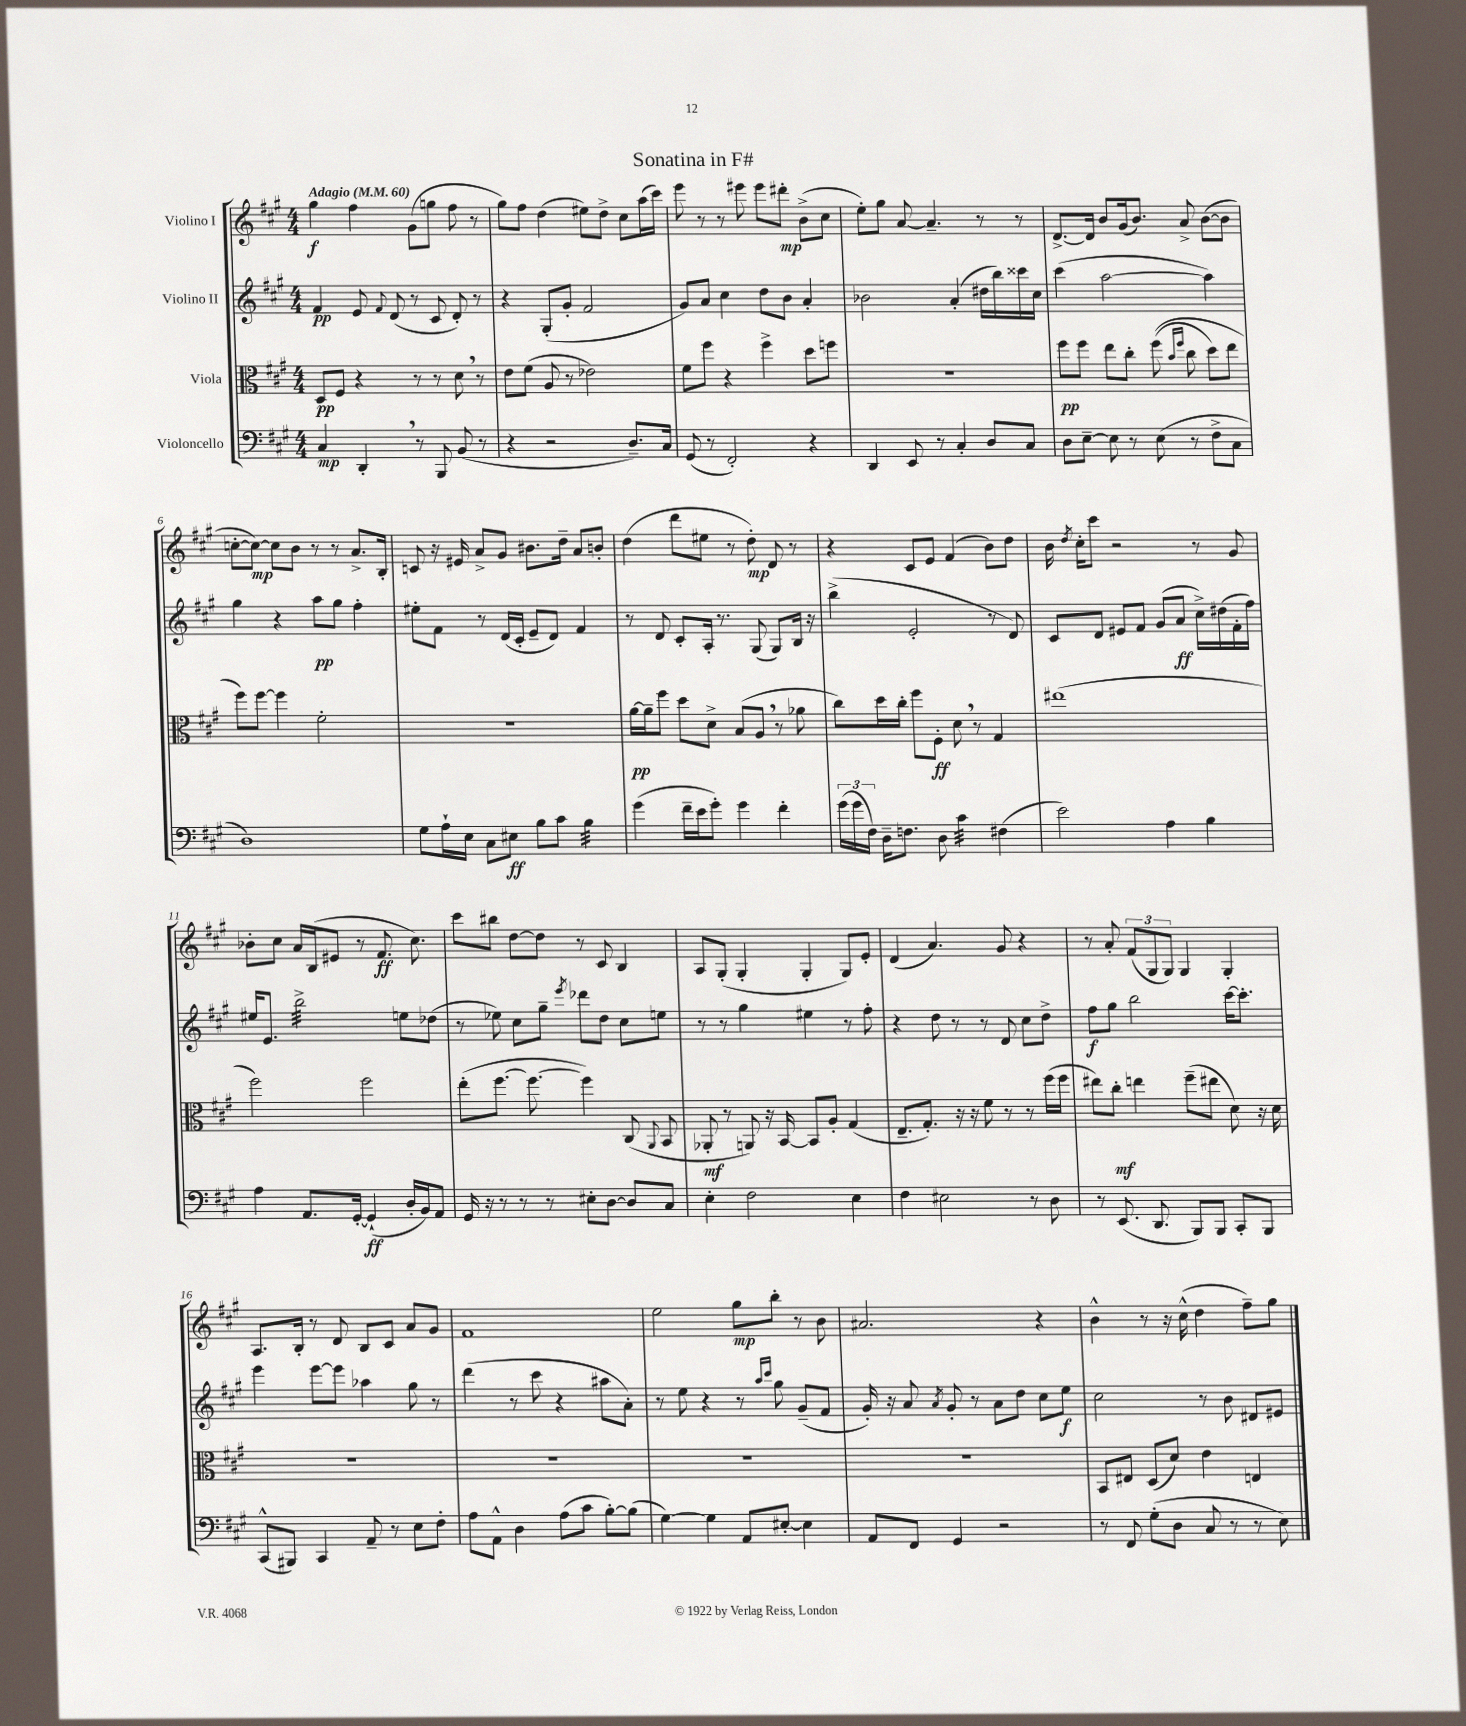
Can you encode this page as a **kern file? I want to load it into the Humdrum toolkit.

**kern	**kern	**kern	**kern
*staff4	*staff3	*staff2	*staff1
*clefF4	*clefC3	*clefG2	*clefG2
*k[f#c#g#]	*k[f#c#g#]	*k[f#c#g#]	*k[f#c#g#]
*M4/4	*M4/4	*M4/4	*M4/4
*MM60	*MM60	*MM60	*MM60
4C#/	8D/L	4f#/	4gg#\
.	8F#/J	.	.
4DD'/	4r	8e/	4ff#\
.	.	8qqf#/	.
.	.	(8d/	.
8r	8r	8r	(8g#\L
8BBB/	8r	8c#/	8gg\J
(8BB/	8d\	8d'/)	8ff#\
8r	8r	8r	8r
=	=	=	=
4r	8e\L	4r	8gg#\L)
.	(8f#\J	.	8ff#\J
2r	8A/	(8G#'/L	(4dd\
.	8r	8g#'/J	.
.	2e-\)	2f#/	8ee#\L)
.	.	.	8dd^\J
8.D~/L)	.	.	8cc#\L
.	.	.	(16aa\L
16C#/Jk	.	.	16ccc#\JJ)
=	=	=	=
(8GG#/	8f#\L	8g#/L)	8eee\
8r	8ff#\J	8a/J	8r
2FF#'/)	4r	4cc#\	8r
.	.	.	8eee#\
.	4ff#^\	8dd\L	8eee#\L
.	.	8b\J	8ddd#'\J
4r	8dd\L	4a'/	(8b^\L
.	8ff\J	.	8cc#\J
=	=	=	=
4DD/	1r	2b-\	8ee'\L)
.	.	.	8gg#\J
8EE/	.	.	[8a/
8r	.	.	4.a~/]
4C#'/	.	(4a'/	.
8D/L	.	16dd#\LL	8r
.	.	16bb\)	.
8C#/J	.	16ccc##\	8r
.	.	16cc#\JJ	.
=	=	=	=
8D\L	8ff#\L	(4ccc#\	[8.d^/L
[8E~\J	8ff#\J	.	.
.	.	.	16d/]Jk
8E\]	8ee\L	[2aa\	8b/L
8r	8cc#'\J	.	(16g#/k
.	.	.	8.b/J)
(8E\	&((8ff#\	.	.
.	16qqb/LL	.	.
.	16qqff#/JJ	.	.
8r	8cc#\	.	8a^/
8F#^\L	8dd\L)	4aa\])	([8b\L
8C#\J	8ee\J	.	8b\]J
=	=	=	=
1D)	8ff#\L&)	4gg#\	[8cc'\L
.	[8ff#\J	.	8cc\_J)
.	4ff#\]	4r	8cc\]L
.	.	.	8b\J
.	2f#'\	8aa\L	8r
.	.	8gg#\J	8r
.	.	4ff#'\	8.a^/L
.	.	.	16B'/Jk
=	=	=	=
8G#\L	1r	8ee#'\L	8c/
16A`\L	.	8f#\J	16r
16E\JJ	.	.	16e#/
8C#\L	.	8r	8a^/L
8E#\J	.	(16d/LL	8g#/J
.	.	16c#'/JJ	.
8B\L	.	8e~/L	8.b#\L
8c#\J	.	8d/J)	.
.	.	.	16dd~\Jk
4B\	.	4f#/	8a/L
.	.	.	8b'/J
=	=	=	=
(4g#\	[16a\LL	8r	(4dd\
.	16a~\]J	.	.
.	8ff#\J	8d/	.
16f#~\LL	8dd\L	8c#'/L	8ddd\L
16e\J	.	.	.
8g#'\J)	8d^\J	16A'/Jk	8ee#\J
.	.	8.r	.
4g#\	(8B/L	.	8r
.	8A/J	(8G#/	8dd'\)
4f#'\	8r	8G#/L)	8d/
.	8a-\	16B/Jk	8r
.	.	16r	.
=	=	=	=
(24g#\LL	8cc#\L)	(4bb^\	4r
24g#\	.	.	.
24F#\JJ)	.	.	.
16D~\LK	16dd\L	.	.
8.F\J	16cc#'\JJ	.	.
.	8ff#\L	2e'/	8c#/L
8D\	8F#'\J	.	8e/J
4c#\	8d\	.	(4f#/
.	8r	.	.
(4F#\	4G#/	8r	8b\L)
.	.	8d/)	8dd\J
=	=	=	=
2e\)	(1ee#	8c#/L	16b\
.	.	.	8qdd/
.	.	.	16cc#'\LK
.	.	8d/J	8ccc#\J
.	.	8e#/L	2r
.	.	8f#/J	.
4A\	.	(8g#/L	.
.	.	8a/J	.
4B\	.	16cc#^\LL)	8r
.	.	(16dd#\	.
.	.	16f#'\	8g#/
.	.	16ff#\JJ)	.
=	=	=	=
4A\	2ff#\)	16ee#/LK	8b-'\L
.	.	8.e/J	.
.	.	.	8cc#\J
8.AA/L	.	2bb^\	16a/LL
.	.	.	(16B/J
.	.	.	8e#/J
[16GG#'/Jk	.	.	.
(4GG#`/]	2ff#\	.	8r
.	.	.	8.f#/
16D'/LL	.	8ee\L	.
16BB/J)	.	.	8.cc#\)
8AA/J	.	(8dd-\J	.
=	=	=	=
16GG#/	(8ee'\L	8r	8ccc#\L
16r	.	.	.
8r	[8.ff#\J	8ee-\)	8bb#\J
8r	.	8cc#\L	[8dd\L
.	8.ff#\_	.	.
8r	.	8gg#~\J	8dd\]J
.	.	8qeee/	.
8E#'\L	4ff#\])	8ddd-\L	8r
[8D\J	.	8dd\J	8c#/
8D/]L	(8C#/	8cc#\L	4B/
.	8qqAA/	.	.
8C#/J	8BB/	8ee\J	.
=	=	=	=
4E'\	8AA-'/	8r	8A/L
.	8r	8r	(8G#'/J
2F#\	8AA/)	4gg#\	4G#'/
.	16r	.	.
.	[16BB/	.	.
.	8BB/]L	4ee#\	4G#'/
.	8A'/J	.	.
4E\	(4G#/	8r	8G#/L)
.	.	8ff#'\	8e'/J
=	=	=	=
4F#\	8.E~/L	4r	(4d/
.	8.G#'/J)	.	.
2E#\	.	8dd\	4.a/)
.	16r	8r	.
.	16r	.	.
.	8f#\	8r	.
.	8r	8d/	8g#/
8r	8r	8cc#\L	4r
8D\	(16ff#\LL	8dd^\J	.
.	16ff#\JJ	.	.
=	=	=	=
8r	8ee#\L)	8ff#\L	8r
(8.EE/	8cc#'\J	8gg#\J	8a'/
.	4ee\	2bb\	(12f#/L
8.DD/	.	.	.
.	.	.	12G#/
.	.	.	12G#/J)
8BBB/L)	(8ff#~\L	.	4G#/
8BBB/J	8ee#\J	.	.
8CC#'/L	8d\)	[16ccc#\LK	4G#'/
.	.	8.ccc#'\]J	.
8BBB/J	16r	.	.
.	16d\	.	.
=	=	=	=
(8CC#^^/L	1r	4eee\	8.A/L
8BBB#/J)	.	.	.
.	.	.	16B'/Jk
4CC#/	.	[8eee\L	8r
.	.	8eee\]J	8d/
8AA~/	.	4aa-\	8B/L
8r	.	.	8c#/J
8E\L	.	8gg#\	8a/L
8F#'\J	.	8r	8g#/J
=	=	=	=
8A\L	1r	(4ddd\	1f#
8AA^^\J	.	.	.
4D\	.	8r	.
.	.	8ccc#\	.
(8A\L	.	4r	.
8c#\J	.	.	.
[8B'\L)	.	8aa#\L	.
(8B\]J	.	8a'\J)	.
=	=	=	=
[4G#\)	1r	8r	2ee\
.	.	8ee\	.
4G#\]	.	4r	.
8AA/L	.	8r	8gg#\L
.	.	16qqaa/LL	.
.	.	16qqccc#/JJ	.
[8E#'/J	.	8gg#\	8bb'\J
4E#\]	.	(8g#~/L	8r
.	.	8f#/J	8b\
=	=	=	=
8AA/L	1r	16g#'/)	2.a#/
.	.	16r	.
8FF#/J	.	8a/	.
.	.	8qa/	.
4GG#/	.	8g#'/	.
.	.	8r	.
2r	.	8a\L	.
.	.	8dd\J	.
.	.	8cc#\L	4r
.	.	8ee\J	.
=	=	=	=
8r	8BB/L	2cc#\	4b^^\
8FF#/	8E#/J	.	.
(8G#'\L	(8D/L	.	8r
8D\J	8d/J)	.	16r
.	.	.	(16cc#^^\
8C#/	4e\	8r	4dd\
8r	.	8b\	.
8r	4E/	8d#/L	8ff#~\L)
8E\)	.	8e#/J	8gg#\J
==	==	==	==
*-	*-	*-	*-
